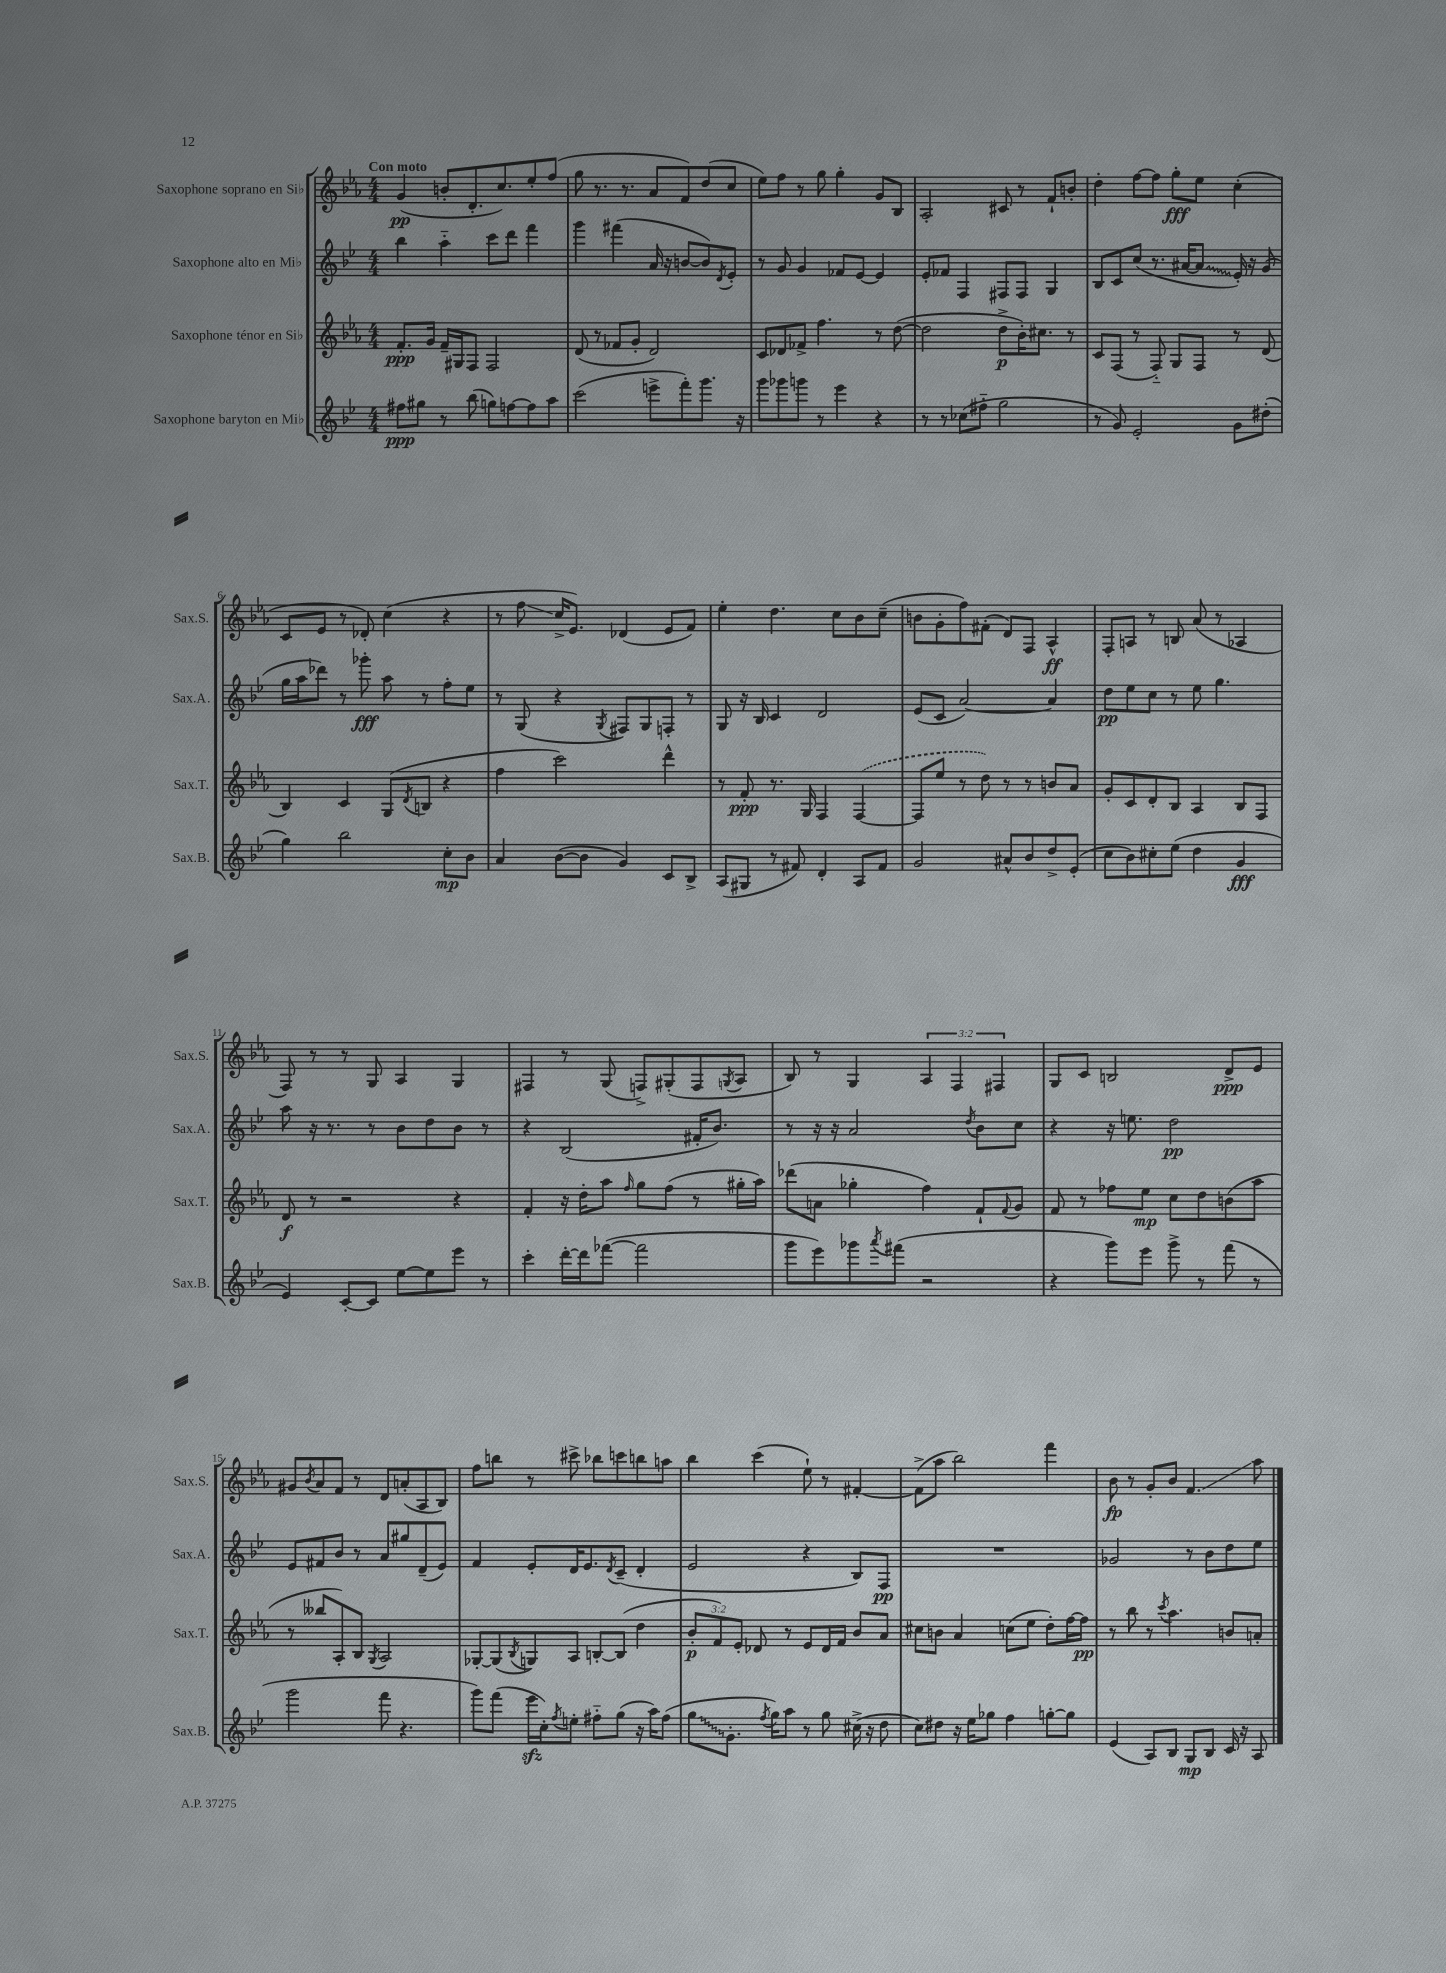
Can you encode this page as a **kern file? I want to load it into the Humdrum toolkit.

**kern	**kern	**kern	**kern
*staff4	*staff3	*staff2	*staff1
*clefG2	*clefG2	*clefG2	*clefG2
*k[b-e-]	*k[b-e-a-]	*k[b-e-]	*k[b-e-a-]
*M4/4	*M4/4	*M4/4	*M4/4
8ff#	8.f'	4bb-	(4g
8gg#	.	.	.
.	16g	.	.
8r	16f~	4aa'~	8b'
.	16G#	.	.
(8bb-	8F	.	8.d'
8gg)	2F	8ccc	.
.	.	.	8.cc)
[8ff	.	8ddd	.
8ff]	.	4fff	8ee-'
8aa	.	.	(8ff
=	=	=	=
(2ccc	(8d	4ggg	8gg
.	8r	.	8.r
.	8f-	(4fff#	.
.	.	.	8.r
.	8g'	.	.
8eee^	2d)	16a	8a-
.	.	16r	.
8fff')	.	[8b	8f)
8.ggg	.	8b])	(8dd
.	.	8qd	.
.	.	8e-'	8cc
16r	.	.	.
=	=	=	=
8ggg	8c	8r	8ee-)
8ggg-	8d-	8g	8ff
8ggg	8f-^	4g	8r
8r	4.ff	.	8gg
4eee-	.	8f-	4gg'
.	.	[8e-	.
4r	8r	4e-]	8g
.	([8dd	.	8B-
=	=	=	=
8r	2dd]	8e-'	2A-'
8r	.	8f-	.
(8cc-	.	4F	.
8ff#'~	.	.	.
2gg	8dd^	8F#	8c#
.	16b-')	8F#	8r
.	8.cc#	.	.
.	.	4G	8f`
.	8r	.	8b'
=	=	=	=
8r	8c	8B-	4dd'
8g)	(8F	8c	.
2e-'	8r	(8cc	[8ff
.	8F'~)	8.r	8ff]
.	8G	.	8gg'
.	.	[16a#	.
.	8F	8a#]	8ee-
8g	8r	16e-')	(4cc'
.	.	16r	.
(8dd#'	(8d	(8g	.
=	=	=	=
4gg)	4B-)	16gg	8c
.	.	16aa	.
.	.	8ddd-)	8e-
2bb-	4c	8r	8r
.	.	8ggg-'	8d-')
.	(8G	8aa	(4cc
.	8qd	.	.
.	8B	8r	.
8cc'	4r	8ff'	4r
8b-	.	8ee-	.
=	=	=	=
4a	4ff	8r	8r
.	.	(8G	8ff
([8b-	2ccc)	4r	16cc^
.	.	.	8.e-)
8b-]	.	.	.
.	.	8qG	.
4g)	.	8F#)	(4d-
.	.	8G	.
8c	4ddd^^	8F'	8e-
8B-^	.	8r	8f)
=	=	=	=
(8A	8r	8G	4ee-'
8G#	8f'	16r	.
.	.	16B-	.
8r	8.r	4c	4.dd
8f#)	.	.	.
.	16G	.	.
4d'	4F	2d	.
.	.	.	8cc
8A	([4F	.	8b-
8f#	.	.	(8cc~
=	=	=	=
2g	8F]	(8e-	8b
.	8ee-	8c	8g'
.	8r	[2a)	8ff)
.	8dd)	.	(8f#'
8a#^^	8r	.	8d)
8b-	8r	.	8F
8dd^	8b	4a]	4A-^^
(8e-'	8a-	.	.
=	=	=	=
8cc	8g'	8dd	8F'
8b-)	8c	8ee-	8A
8cc#'	8d'	8cc	8r
(8ee-	8B-	8r	8B
4dd	4A-	8ee-	(8a-
.	.	4.gg	8r
4g	8B-	.	4A-
.	8F	.	.
=	=	=	=
4e-)	8d	8aa	8F)
.	8r	16r	8r
.	.	8.r	.
[8c'	2r	.	8r
8c]	.	8r	8G
[8ee-	.	8b-	4A-
8ee-]	.	8dd	.
8eee-	4r	8b-	4G
8r	.	8r	.
=	=	=	=
4ccc'	4f'	4r	4F#
[16ddd'	16r	(2B-	8r
16ddd]	16dd'	.	.
([8fff-	8aa-	.	(8G
.	16qqff	.	.
2fff-]	8gg	.	8F^)
.	(8ff	.	(8G#'
.	8r	16f#'	8F
.	.	8.b-)	.
.	.	.	8qG
.	16gg#'	.	8A-
.	16aa-)	.	.
=	=	=	=
8ggg	(8ddd-	8r	8B-)
8eee-)	8a	16r	8r
.	.	16r	.
8ggg-	4gg-'	2a	4G
8qaaa	.	.	.
(8fff#	.	.	.
2r	4ff)	.	6A-
.	.	.	6F
.	.	8qdd	.
.	8f`	8b-	.
.	.	.	6F#
.	8qqf	.	.
.	8g	8cc	.
=	=	=	=
4r	8f	4r	8G
.	8r	.	8c
8ggg)	8ff-	16r	2B
.	.	8.ee	.
8eee-	8ee-	.	.
8ggg^	8cc	2dd	.
8r	8dd	.	.
(8fff	(8b	.	8d^
8r	8aa-	.	8e-
=	=	=	=
2ggg	8r	8e-	8g#
.	.	.	8qb-
.	8bb--	8f#	8a-
.	8A-')	8b-	8f
.	8B-	8r	8r
.	8qG	.	.
8fff	2A-	8a	8d
4.r	.	8gg#	(8a'
.	.	(8d~	8A-
.	.	8e-)	8B-)
=	=	=	=
8ggg)	[8G-'	4f	8ff
(8fff	(8G-]	.	8bb
.	8qB-	.	.
16eee-	8G)	8e-'	8r
16cc')	.	.	.
8qff	.	.	.
8ee'	8A-	16d	8ccc#^
.	.	8.e-	.
8ff#'~	[8B'	.	8bb-
.	.	8qd	.
(8gg	(8B]	(8c~	8ccc
16r	4dd	4d'	8bb
16aa)	.	.	.
(8ff#	.	.	8aa
=	=	=	=
8gg	12b-'	2e-	4bb-
.	12f)	.	.
8.g'	.	.	.
.	12e-'	.	.
.	8d-	.	(4ccc
8qff	.	.	.
16gg)	.	.	.
8aa	8r	.	.
8r	8e-	4r	8ee-`)
8gg	16d-	.	8r
.	16f	.	.
(16cc#^	8b-	8B-)	[4f#'
16r	.	.	.
8dd	8a-	8F	.
=	=	=	=
8cc)	8cc#	1r	(8f#^]
8dd#	8b	.	8aa-
16r	4a-	.	2bb-)
16ee-	.	.	.
8gg-	.	.	.
4ff	(8cc	.	.
.	8ee-	.	.
[8gg'	8dd')	.	4fff
8gg]	[16ff	.	.
.	16ff]	.	.
=	=	=	=
(4e-	8r	2g-	8b-
.	8bb-	.	8r
8A)	8r	.	8g'
.	8qccc	.	.
8B-	4.aa-	.	8b-
8G	.	8r	4.f
8B-	.	8b-	.
16c	8b	8dd	.
16r	.	.	.
8A	8a'	8ee-	8aa-
==	==	==	==
*-	*-	*-	*-
